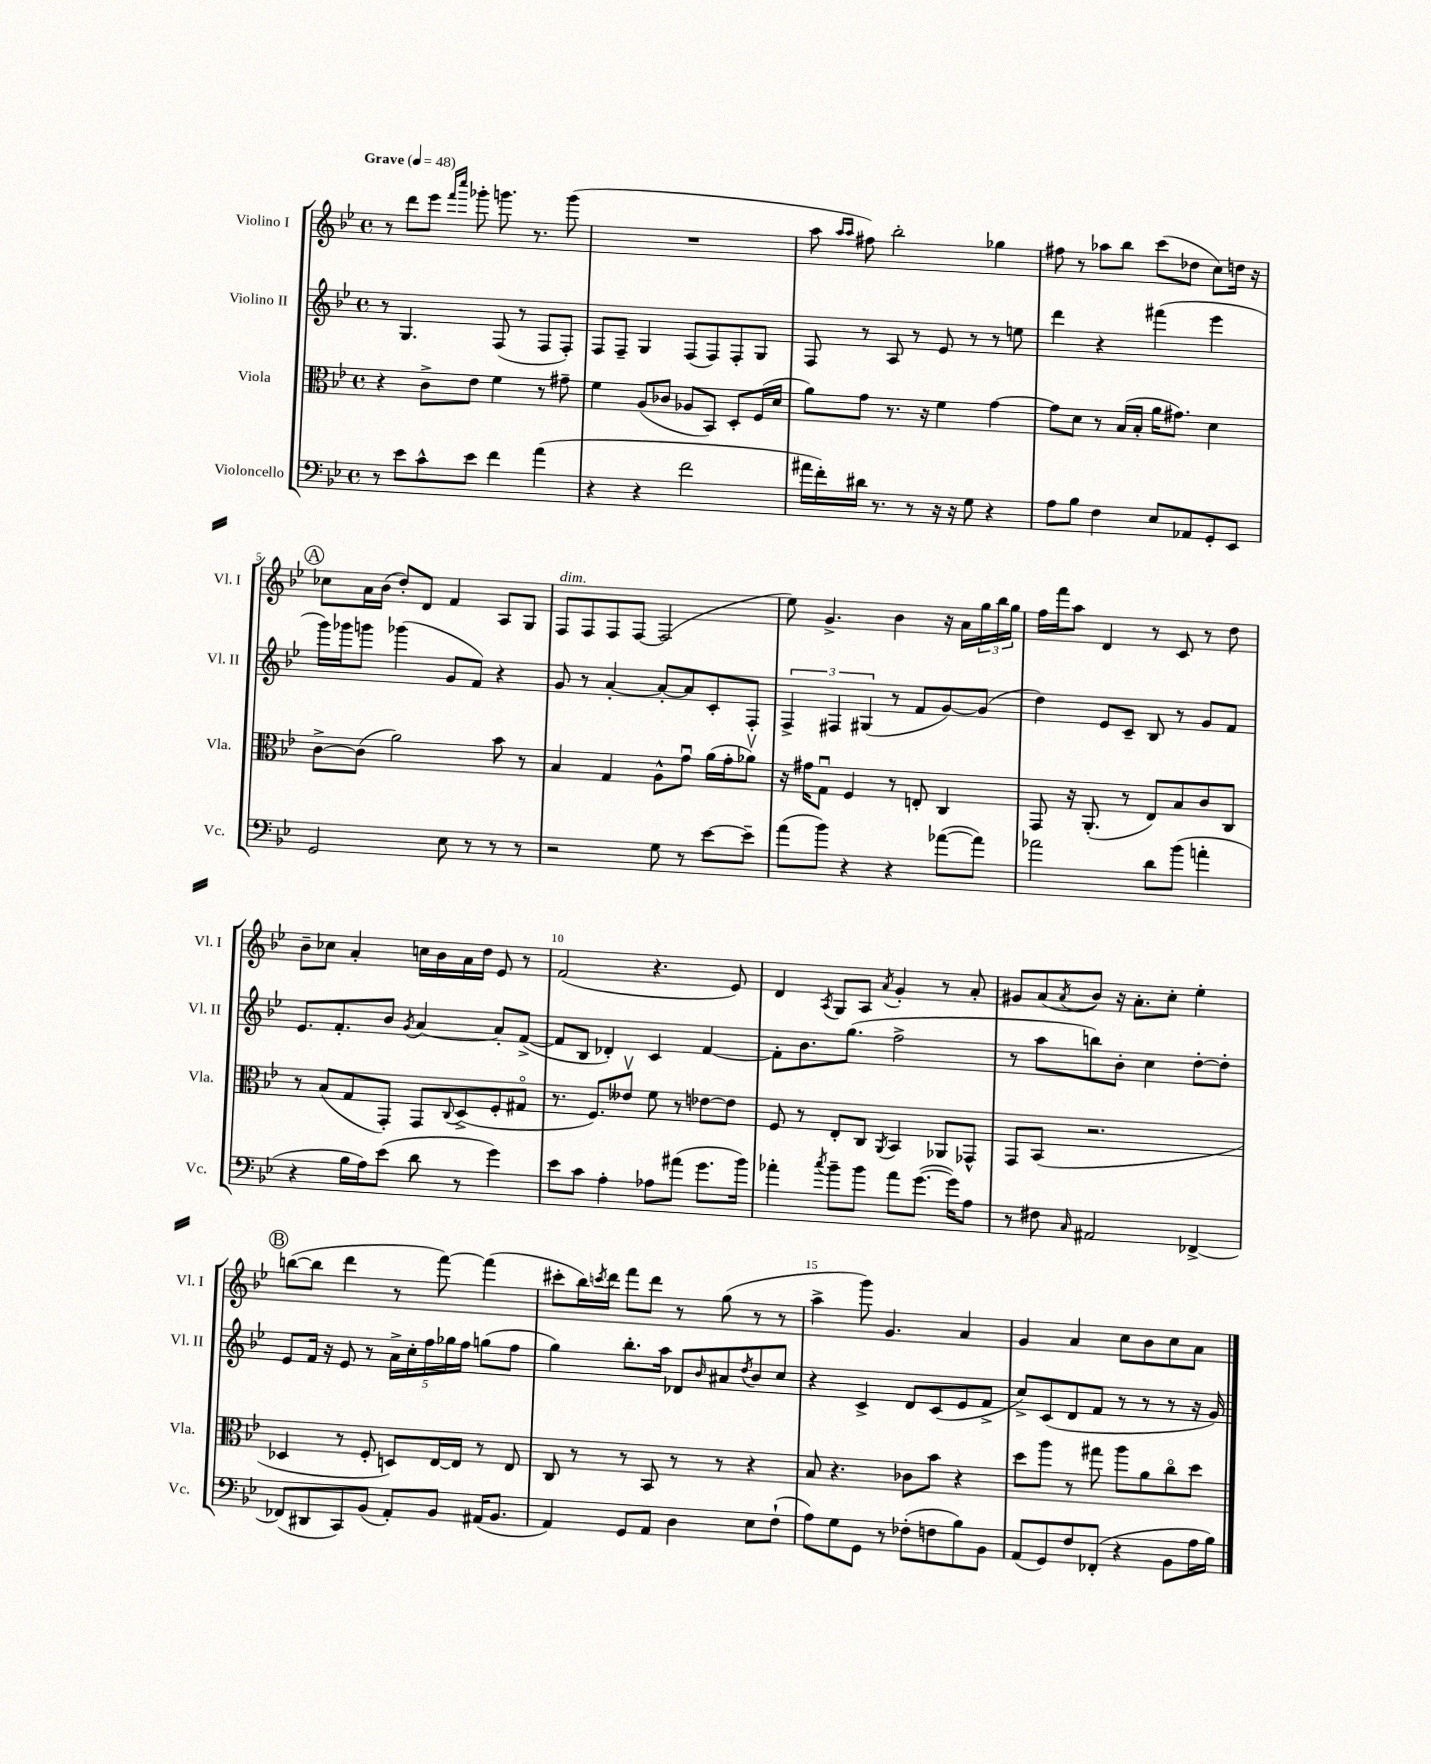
<<
\new StaffGroup <<
\new Staff = "s0" \with { instrumentName = "Violino I" shortInstrumentName = "Vl. I" } {
    \clef treble \key bes \major \defaultTimeSignature \time 4/4 \tempo "Grave" 4 = 48
    r8 d'''8 ees'''8 \grace { f'''16 c''''16 } ges'''8-. g'''8. r8. g'''8( |
    R1 |
    a''8 \grace { a''16 a''16 } fis''8) bes''2-. ges''4 |
    fis''8 r8 aes''8 bes''8 c'''8( des''8 c''8) d''16 r16 |
    \mark \markup { \circle "A" } ces''8 a'16 bes'16( d''8-.) d'8 f'4 a8 g8 |
    f8^\markup { \italic "dim." } f8 f8 f8~ f2( |
    ees''8) g'4.-> bes'4 r16 a'16 \tuplet 3/2 { g''16 bes''16 g''16 } |
    f''16 f'''16 a''8 d'4 r8 c'8 r8 d''8 |
    bes'8-- ces''8 a'4-. c''16 bes'16 a'16 d''16 ees'8 r8 |
    f'2( r4. ees'8) |
    d'4 \acciaccatura { a8 } g8 a8 \acciaccatura { a'8 } g'4-. r8 a'8-. |
    gis'8 a'8( \acciaccatura { a'8 } bes'8) r16 a'8.-. c''8-. ees''4-. |
    \mark \markup { \circle "B" } b''8~( b''8 d'''4 r8 f'''8~) f'''4( |
    cis'''8-. bes''16) \acciaccatura { c'''8 } d'''16 f'''8 d'''8 r8 g''8( r8 r8 |
    a''4-> g'''8) g'4. a'4 |
    g'4 a'4 c''8 bes'8 c''8 a'8 \bar "|." |
}
\new Staff = "s1" \with { instrumentName = "Violino II" shortInstrumentName = "Vl. II" } {
    \clef treble \key bes \major \defaultTimeSignature \time 4/4
    r8 g4. f8( r8 f8 f8-.) |
    f8 f8-- g4 f8( f8) f8-. g8 |
    f8 r8 a8 r8 ees'8 r8 r8 e''8 |
    d'''4 r4 fis'''4( ees'''4 |
    \mark \markup { \circle "A" } g'''16) ges'''16 g'''8 ges'''4( g'8 f'8) r4 |
    g'8 r8 a'4~-. a'8~-. a'8 c'8-. f8-. |
    \tuplet 3/2 { f4-> fis4 gis4( } r8 f'8 g'8~) g'8( |
    d''4) ees'8 c'8-- bes8 r8 g'8 f'8 |
    ees'8. f'8.-. bes'8 \acciaccatura { g'8 } a'4~ a'8-. f'8~->( |
    f'8 bes8 des'4-.) c'4 f'4~ |
    f'8-. bes'8. g''8.( f''2-> |
    r8 a''8 b''8) bes'8-. c''4 d''8~-. d''8-. |
    \mark \markup { \circle "B" } ees'8 f'16 r16 ees'8 r8 \tuplet 5/4 { a'16-> c''16-. f''16 ges''16 f''16 } g''8( f''8 |
    g''4) bes''8.-. a''16 des'8 \grace { bes'16 } ais'8 \acciaccatura { d''8 } bes'8 c''8 |
    r4 c'4-> d'8 c'8( ees'8 f'8-> |
    c''8->) c'8( d'8 f'8 r8 r8 r8 r16 g'16) \bar "|." |
}
\new Staff = "s2" \with { instrumentName = "Viola" shortInstrumentName = "Vla." } {
    \clef alto \key bes \major \defaultTimeSignature \time 4/4
    r4 c'8-> ees'8 f'4 r8 gis'8-- |
    f'4 a8( ces'8 aes8 bes,8) d8-. f16( d'16 |
    a'8) g'8 r8. r16 f'4 g'4~ |
    g'8 d'8 r8 bes16( bes16-. a'16 gis'8.) d'4 |
    \mark \markup { \circle "A" } c'8~-> c'8( a'2) bes'8 r8 |
    bes4 g4 a8-^ g'8\downbow a'16( g'16-. aes'8\upbow) |
    r16 gis'16 g8\downbow f4 r8 e8-. c4 |
    g,8 r16 a,8.-.( r8 ees8) bes8 c'8 c8 |
    r8 bes8( g8 g,8-.) g,8 \appoggiatura { c8 } d8->( f8-. gis8\flageolet |
    r8. f8.) eeses'8\upbow f'8 r8 ees'8~ ees'8 |
    f8 r8 ees8-. c8 \acciaccatura { a,8 } bes,4 aes,8 ges,8-^ |
    g,8 bes,8( r2. |
    \mark \markup { \circle "B" } des4 r8 f8-. d8) ees16~ ees16 r8 ees8 |
    c8 r8 r8 bes,8 r8 r8 r4 |
    bes8 r4. ces'8 bes'8 r4 |
    d''8 a''8 r8 gis''8 a''8 a'8 c''8\flageolet d''8 \bar "|." |
}
\new Staff = "s3" \with { instrumentName = "Violoncello" shortInstrumentName = "Vc." } {
    \clef bass \key bes \major \defaultTimeSignature \time 4/4
    r8 ees'8 c'8-^ ees'8 f'4 a'4( |
    r4 r4 f'2 |
    ais'16 f'16-.) dis'16 r8. r8 r16 r16 g8 r4 |
    a8 bes8 f4 ees8 aes,8 g,8-. ees,8 |
    \mark \markup { \circle "A" } g,2 ees8 r8 r8 r8 |
    r2 g8 r8 ees'8~ ees'8-- |
    a'8( bes'8) r4 r4 aes'8~( aes'8) |
    aes'2 d'8 bes'8( a'4-. |
    r4 bes16 a16) ees'8( d'8 r8 g'4) |
    ees'8 c'8 a4-. aes8 ais'8( g'8. bes'16) |
    aes'4-. \acciaccatura { c''8 } bes'8-- bes'8 aes'8 g'8.~( g'16) a8 |
    r8 fis8 \grace { c16 } ais,2 fes,4~-> |
    \mark \markup { \circle "B" } fes,8( dis,8 c,8) bes,8( a,8-.) bes,8 ais,16( bes,8. |
    a,4) g,8 a,8 d4 ees8 f8-!( |
    a8) g8 g,8 r8 fes8-.( f8 bes8) bes,8 |
    a,8( g,8) f8 fes,8-.( r4 bes,8 a16 bes16) \bar "|." |
}
>>
>>
\layout { \context { \Score \override BarNumber.break-visibility = ##(#f #t #t) barNumberVisibility = #(every-nth-bar-number-visible 5) } }
